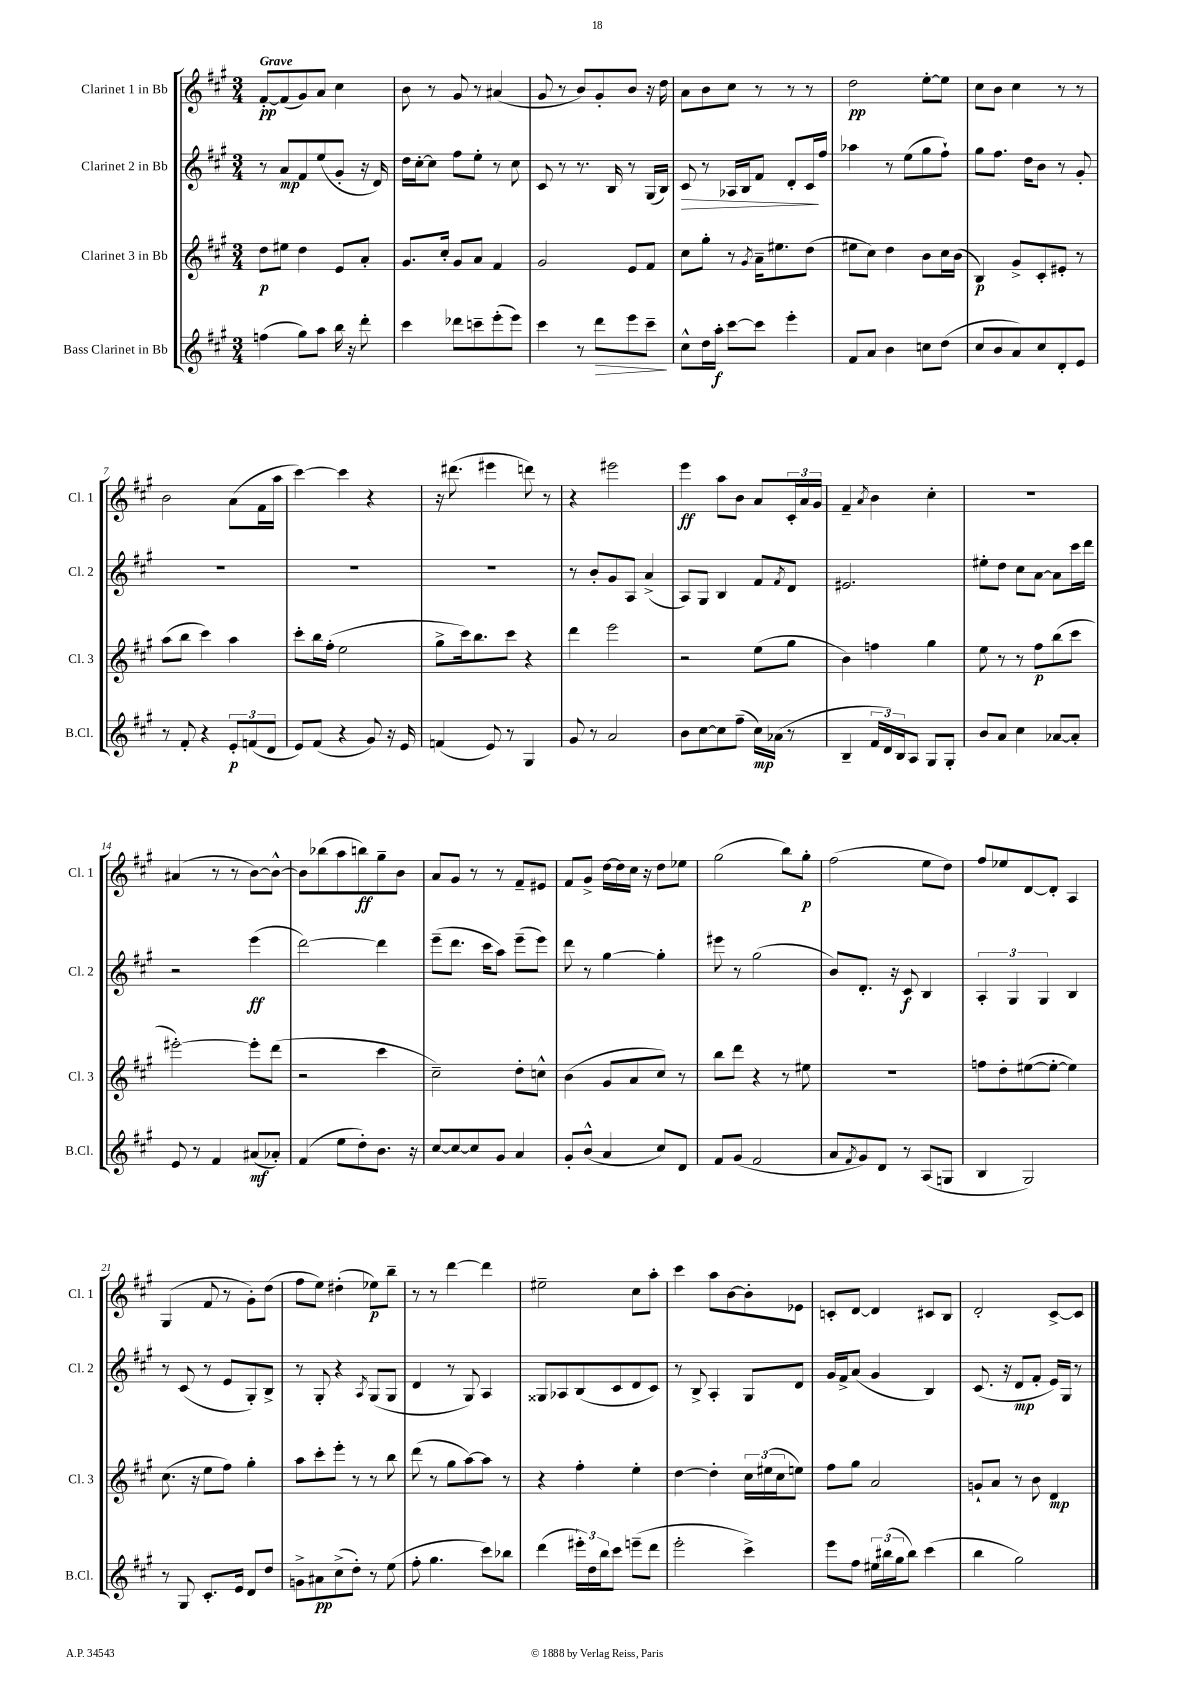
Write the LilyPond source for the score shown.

<<
\new StaffGroup <<
\new Staff = "s0" \with { instrumentName = "Clarinet 1 in Bb" shortInstrumentName = "Cl. 1" } {
    \clef treble \key a \major \numericTimeSignature \time 3/4 \tempo "Grave"
    fis'8~-.\pp fis'8( gis'8) a'8 cis''4 |
    b'8 r8 gis'8 r8 ais'4( |
    gis'8 r8 b'8) gis'8-. b'8 r16 d''16 |
    a'8 b'8 cis''8 r8 r8 r8 |
    d''2\pp e''8~-. e''8 |
    cis''8 b'8 cis''4 r8 r8 |
    b'2 a'8( fis'16 a''16 |
    cis'''4~) cis'''4 r4 |
    r16 dis'''8.( eis'''4 d'''8) r8 |
    r4 eis'''2 |
    e'''4\ff a''8 b'8 a'8 \tuplet 3/2 { cis'16-. a'16 gis'16 } |
    fis'4-- \acciaccatura { a'8 } b'4 cis''4-. |
    R2. |
    ais'4( r8 r8 b'8~) b'8~-^ |
    b'8 bes''8( a''8 b''8\ff) gis''8-- b'8 |
    a'8 gis'8 r8 r8 fis'8-- eis'8 |
    fis'8 gis'8-> d''16~ d''16 cis''16 r16 d''8 ees''8 |
    gis''2( b''8) gis''8-.\p |
    fis''2( e''8 d''8) |
    fis''8 ees''8 d'8~ d'8-. a4 |
    gis4( fis'8 r8 gis'8-.) d''8( |
    fis''8 e''8) dis''4-.( ees''8\p) b''8-- |
    r8 r8 d'''4~ d'''4 |
    eis''2-- cis''8 a''8-. |
    cis'''4 a''8 b'8~ b'8-. ees'8 |
    c'8-. d'8~ d'4 cis'8 b8 |
    d'2-. cis'8~-> cis'8 \bar "|." |
}
\new Staff = "s1" \with { instrumentName = "Clarinet 2 in Bb" shortInstrumentName = "Cl. 2" } {
    \clef treble \key a \major \numericTimeSignature \time 3/4
    r8 a'8\mp fis'8 e''8( gis'8-. r16 d'16) |
    d''16 cis''16~-. cis''8 fis''8 e''8-. r8 cis''8 |
    cis'8 r8 r8. b16 r8 gis16( b16) |
    cis'8\> r8 aes16 b16 fis'8 d'8-. cis'16\! fis''16 |
    aes''4 r8 e''8( gis''8 fis''8-!) |
    gis''8 fis''8. d''16 b'8 r8 gis'8-. |
    R2. |
    R2. |
    R2. |
    r8 b'8-. gis'8 a8 a'4->( |
    a8) gis8 b4 fis'8 \acciaccatura { fis'8 } d'8 |
    eis'2. |
    eis''8-. d''8 cis''8 a'8~ a'8 cis'''16 d'''16 |
    r2 e'''4\ff( |
    d'''2~) d'''4 |
    e'''8--( d'''8. cis'''16 a''8) e'''8--( e'''8) |
    d'''8 r8 gis''4~ gis''4-. |
    eis'''8 r8 gis''2( |
    b'8) d'8.-. r16 cis'8\f b4 |
    \tuplet 3/2 { a4-. gis4 gis4 } b4 |
    r8 cis'8( r8 e'8 gis8-.) b8-> |
    r8 gis8-. r4 \acciaccatura { a8 } gis8( gis8 |
    d'4 r8 gis8) a4 |
    gisis8 aes8 b8( cis'8 d'8 cis'8) |
    r8 b8-> a4-. gis8 d'8 |
    gis'16 fis'16-> a'8( gis'4 b4) |
    cis'8.( r16 d'8\mp fis'8-. e'16) gis16 r8 \bar "|." |
}
\new Staff = "s2" \with { instrumentName = "Clarinet 3 in Bb" shortInstrumentName = "Cl. 3" } {
    \clef treble \key a \major \numericTimeSignature \time 3/4
    d''8\p eis''8 d''4 e'8 a'8-. |
    gis'8. cis''16-. gis'8 a'8 fis'4 |
    gis'2 e'8 fis'8 |
    cis''8 gis''8-. r8 \acciaccatura { gis'8 } a'16-- eis''8. d''8( |
    eis''8 cis''8) d''4 b'8 cis''16 b'16( |
    b4\p) gis'8-> cis'8-. eis'8-. r8 |
    a''8( b''8 cis'''4) a''4 |
    cis'''8-. b''16 fis''16-.( e''2 |
    gis''8-> cis'''16) b''8. cis'''8 r4 |
    d'''4 e'''2 |
    r2 e''8( gis''8 |
    b'4) f''4 gis''4 |
    e''8 r8 r8 fis''8\p b''8( cis'''8 |
    eis'''2~-.) eis'''8-. d'''8( |
    r2 cis'''4 |
    cis''2--) d''8-. c''8-^ |
    b'4( gis'8 a'8 cis''8) r8 |
    b''8 d'''8 r4 r8 eis''8 |
    R2. |
    f''8 d''8-. eis''8~( eis''8~-. eis''4) |
    cis''8.( r16 e''8 fis''8) gis''4-. |
    a''8 cis'''8-. e'''8-. r8 r8 b''8 |
    d'''8( r8 gis''8 a''8~) a''8 r8 |
    r4 fis''4-. e''4-. |
    d''4~ d''4-. \tuplet 3/2 { cis''16 eis''16( cis''16 } e''8) |
    fis''8 gis''8 a'2 |
    g'8-! a'8 r8 b'8 d'4\mp \bar "|." |
}
\new Staff = "s3" \with { instrumentName = "Bass Clarinet in Bb" shortInstrumentName = "B.Cl." } {
    \clef treble \key a \major \numericTimeSignature \time 3/4
    f''4( gis''8) a''8 b''16 r16 d'''8-. |
    cis'''4 des'''8 c'''8-- e'''8-.( e'''8) |
    cis'''4 r8 d'''8\> e'''8 cis'''8--\! |
    cis''8-^ d''16 a''16-.\f cis'''8~ cis'''8 e'''4-. |
    fis'8 a'8 b'4 c''8 d''8( |
    cis''8 b'8 a'8) cis''8 d'8-. e'8 |
    r8 fis'8-. r4 \tuplet 3/2 { e'8-.\p f'8( d'8 } |
    e'8) fis'8( r4 gis'8) r16 e'16 |
    f'4( e'8) r8 gis4 |
    gis'8 r8 a'2 |
    b'8 cis''8~ cis''8 fis''8--( cis''16\mp) aes'16( r8 |
    b4-- \tuplet 3/2 { fis'16 d'16) b16 } a8 gis8 gis8-. |
    b'8 a'8 cis''4 aes'8~ aes'8-. |
    e'8 r8 fis'4 ais'8\mf( aes'8-.) |
    fis'4( e''8 d''8-.) b'8. r16 |
    cis''8~ cis''8~ cis''8 gis'8 a'4 |
    gis'8-. b'8-^( a'4 cis''8) d'8 |
    fis'8 gis'8( fis'2 |
    a'8 \acciaccatura { fis'8 } gis'8) d'8 r8 a8( g8 |
    b4 gis2) |
    r8 gis8 cis'8.-. e'16 d'8 d''8 |
    g'8-> ais'8\pp cis''8->( d''8-.) r8 e''8( |
    fis''8-. gis''4. cis'''8) bes''8 |
    d'''4( \tuplet 3/2 { eis'''16-.) d''16 b''16 } cis'''8 e'''8--( d'''8 |
    e'''2-. cis'''4->) |
    e'''8 fis''8 \tuplet 3/2 { eis''16 bis''16( gis''16 } bis''8) cis'''4( |
    b''4 gis''2) \bar "|." |
}
>>
>>
